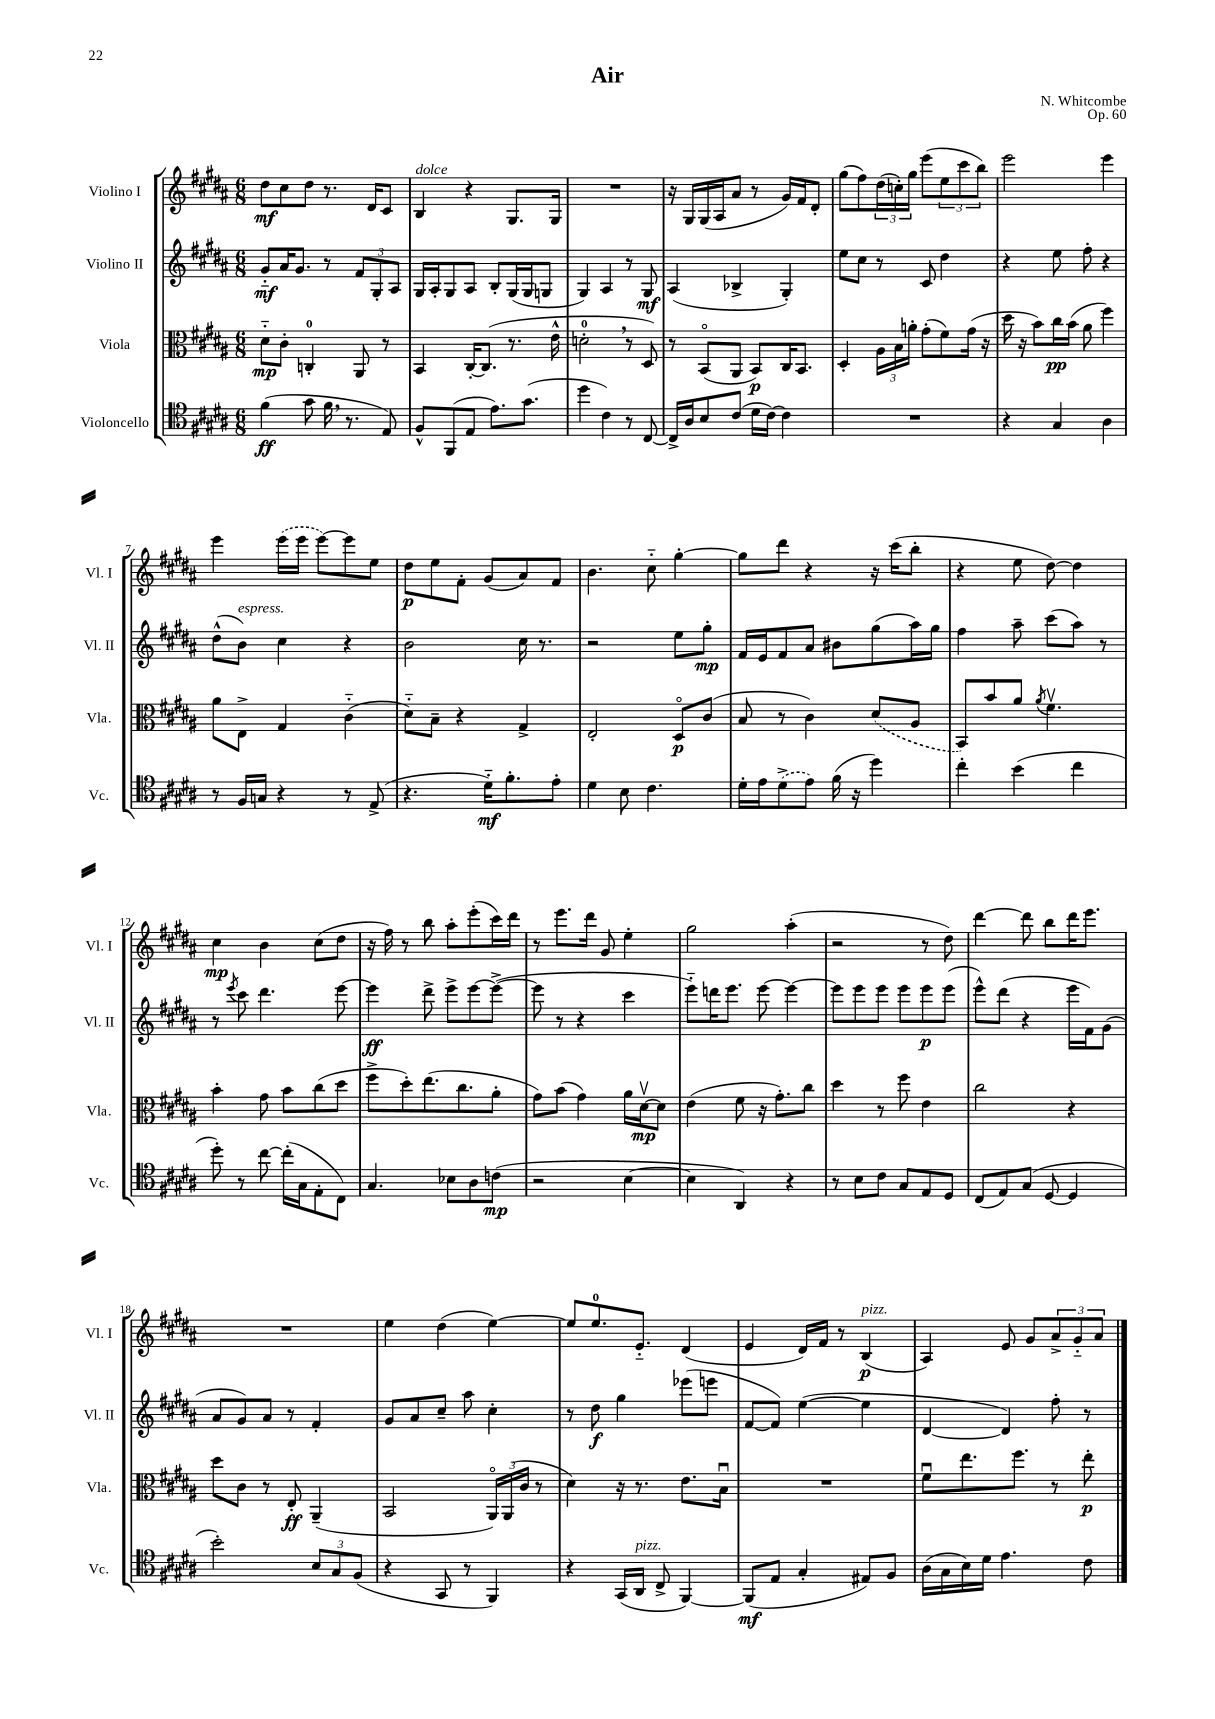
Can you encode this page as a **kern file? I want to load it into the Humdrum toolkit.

**kern	**dynam	**kern	**dynam	**kern	**dynam	**kern	**dynam
*part4	*part4	*part3	*part3	*part2	*part2	*part1	*part1
*staff4	*staff4	*staff3	*staff3	*staff2	*staff2	*staff1	*staff1
*I"Violoncello	*	*I"Viola	*	*I"Violino II	*	*I"Violino I	*
*I'Vc.	*	*I'Vla.	*	*I'Vl. II	*	*I'Vl. I	*
*clefC4	*	*clefC3	*	*clefG2	*	*clefG2	*
*k[f#c#g#d#a#]	*	*k[f#c#g#d#a#]	*	*k[f#c#g#d#a#]	*	*k[f#c#g#d#a#]	*
*M6/8	*	*M6/8	*	*M6/8	*	*M6/8	*
=1	=1	=1	=1	=1	=1	=1	=1
(4f#\	ff	8d#\L	mp	8g#/L	mf	8dd#\L	mf
.	.	8c#'\J	.	16a#/K	.	8cc#\	.
.	.	.	.	8.g#/J	.	.	.
8g#\	.	4Cn'/	.	.	.	8dd#\J	.
16f#,\	.	.	.	8r	.	8.r	.
8.r	.	.	.	.	.	.	.
.	.	8AA#/	.	12f#/L	.	.	.
.	.	.	.	.	.	16d#/KL	.
.	.	.	.	12G#'/	.	.	.
8E/)	.	8r	.	.	.	8c#/J	.
.	.	.	.	12A#/J	.	.	.
=2	=2	=2	=2	=2	=2	=2	=2
!	!	!	!	!	!	!LO:TX:a:i:t=dolce	!
8F#^^/L	.	4BB/	.	16G#/LL	.	4B/	.
.	.	.	.	16A#'/J	.	.	.
(8FF#/	.	.	.	8G#/	.	.	.
8E/J	.	[16C#'/KL	.	8A#/J	.	4r	.
.	.	(8.C#/J]	.	.	.	.	.
8.e\L)	.	.	.	8B'/L	.	.	.
.	.	8.r	.	(16G#/L	.	8.G#/L	.
(8.g#\J	.	.	.	16G#/J	.	.	.
.	.	.	.	8Gn/J	.	.	.
.	.	16e^^\	.	.	.	16G#/Jk	.
=3	=3	=3	=3	=3	=3	=3	=3
4dd#\	.	2dn',\	.	4G#/)	.	2.r	.
4c#\)	.	.	.	4A#/	.	.	.
8r	.	8r	.	8r	.	.	.
[8C#/	.	8D#/)	.	8G#/	mf	.	.
=4	=4	=4	=4	=4	=4	=4	=4
16C#^/LL]	.	8r	.	(4A#/	.	16r	.
16A#/J	.	.	.	.	.	16G#/LL	.
8B/	.	(8BB/L	.	.	.	(16G#/	.
.	.	.	.	.	.	16A#/J	.
(8c#/J	.	8AA#/J	.	4B-X^/	.	8a#/J	.
16d#\LL	.	8BB/L)	p	.	.	8r	.
[16c#\JJ)	.	.	.	.	.	.	.
4c#\]	.	16C#/K	.	4G#'/)	.	16g#/LL)	.
.	.	8.BB/J	.	.	.	16f#/J	.
.	.	.	.	.	.	8d#'/J	.
=5	=5	=5	=5	=5	=5	=5	=5
2.r	.	4D#'/	.	8ee\L	.	(8gg#\L	.
.	.	.	.	8cc#\J	.	8ff#\)	.
.	.	24A#\LL	.	8r	.	(24dd#\L	.
.	.	24B\	.	.	.	24ccn'\)	.
.	.	24an'\JJ	.	.	.	24gg#\JJ	.
.	.	(8g#'\L	.	8c#/	.	(8eee\L	.
.	.	8f#\)	.	4dd#\	.	12ee\	.
.	.	.	.	.	.	12ccc#\	.
.	.	(16g#\Jk	.	.	.	.	.
.	.	.	.	.	.	12bb\J)	.
.	.	16r	.	.	.	.	.
=6	=6	=6	=6	=6	=6	=6	=6
4r	.	16dd#\	.	4r	.	2eee\	.
.	.	16r	.	.	.	.	.
.	.	8b\L)	.	.	.	.	.
4G#/	.	16cc#\L	pp	8ee\	.	.	.
.	.	(16b\JJ	.	.	.	.	.
.	.	8a#\	.	8ff#'\	.	.	.
4A#\	.	4ff#\)	.	4r	.	4eee\	.
!!LO:LB:g=z
=7	=7	=7	=7	=7	=7	=7	=7
8r	.	8a#\L	.	(8dd#^^\L	.	4eee\	.
!	!	!	!	!LO:TX:a:i:t=espress.	!	!	!
16F#/LL	.	8E^\J	.	8b\J)	.	.	.
16Gn/JJ	.	.	.	.	.	.	.
4r	.	4G#/	.	4cc#\	.	(16eee\LL	.
.	.	.	.	.	.	16eee\JJ	.
.	.	.	.	.	.	[8eee\L)	.
8r	.	(4c#\	.	4r	.	8eee\]	.
(8E^/	.	.	.	.	.	8ee\J	.
=8	=8	=8	=8	=8	=8	=8	=8
4.r	.	8d#\L)	.	2b\	.	8dd#\L	p
.	.	8B~\J	.	.	.	8ee\	.
.	.	4r	.	.	.	8f#'\J	.
16d#\KL)	mf	.	.	.	.	(8g#/L	.
8.f#'\	.	.	.	.	.	.	.
.	.	4G#^/	.	16cc#\	.	8a#/)	.
.	.	.	.	8.r	.	.	.
8e'\J	.	.	.	.	.	8f#/J	.
=9	=9	=9	=9	=9	=9	=9	=9
4d#\	.	2E'/	.	2r	.	4.b\	.
8B\	.	.	.	.	.	.	.
4.c#\	.	.	.	.	.	8cc#\	.
.	.	8D#/L	p	8ee\L	.	[4gg#'\	.
.	.	(8c#/J	.	8gg#'\J	mp	.	.
=10	=10	=10	=10	=10	=10	=10	=10
16d#'\LL	.	8B/	.	16f#/LL	.	8gg#\L]	.
16e\J	.	.	.	16e/J	.	.	.
(8d#^\	.	8r	.	8f#/	.	8ddd#\J	.
8e\J)	.	4c#\)	.	8a#/J	.	4r	.
(16f#\	.	.	.	8b#X\L	.	.	.
16r	.	.	.	.	.	.	.
4dd#\)	.	(8d#/L	.	(8gg#\	.	16r	.
.	.	.	.	.	.	(16ccc#\KL	.
.	.	8A#/J	.	16aa#\L)	.	8bb'\J	.
.	.	.	.	16gg#\JJ	.	.	.
=11	=11	=11	=11	=11	=11	=11	=11
4cc#'\	.	8BB/L)	.	4ff#\	.	4r	.
.	.	8b/	.	.	.	.	.
(4b\	.	8a#/J	.	8aa#~\	.	8ee\	.
.	.	8qa#/	.	.	.	.	.
.	.	4.f#v\	.	(8ccc#\L	.	[8dd#\)	.
4cc#\	.	.	.	8aa#\J)	.	4dd#\]	.
.	.	.	.	8r	.	.	.
!!LO:LB:g=z
=12	=12	=12	=12	=12	=12	=12	=12
8dd#'\)	.	4b'\	.	8r	.	4cc#\	mp
.	.	.	.	8qeee/	.	.	.
8r	.	.	.	8ccc#\	.	.	.
[8cc#\	.	8g#\	.	4.ddd#\	.	4b\	.
(16cc#'\LL]	.	8b\L	.	.	.	.	.
16G#\J	.	.	.	.	.	.	.
8E'\	.	(8cc#\	.	.	.	(8cc#\L	.
8C#\J)	.	8dd#\J	.	[8eee\	.	8dd#\J	.
=13	=13	=13	=13	=13	=13	=13	=13
4.G#/	.	8ff#^\L	.	4eee\]	ff	16r	.
.	.	.	.	.	.	16ff#\)	.
.	.	8dd#'\)	.	.	.	8r	.
.	.	(8.ee\	.	8ddd#^\	.	8bb\	.
8B-X\L	.	.	.	8eee^\L	.	8aa#'\L	.
.	.	8.cc#\	.	.	.	.	.
8A#\	.	.	.	[8eee\	.	(8eee'\	.
(8cn\J	mp	8a#'\J	.	(8eee^\J_	.	16ccc#\L)	.
.	.	.	.	.	.	16ddd#\JJ	.
=14	=14	=14	=14	=14	=14	=14	=14
2r	.	8g#\L)	.	8eee\]	.	8r	.
.	.	(8b\J	.	8r	.	8.eee\L	.
.	.	4g#\)	.	4r	.	.	.
.	.	.	.	.	.	16ddd#\Jk	.
.	.	.	.	.	.	8g#/	.
[4B\	.	16a#\LL	.	4ccc#\	.	4ee'\	.
.	.	[16d#v\J	mp	.	.	.	.
.	.	8d#\J]	.	.	.	.	.
=15	=15	=15	=15	=15	=15	=15	=15
4B\]	.	(4e\	.	8eee\L)	.	2gg#\	.
.	.	.	.	16dddn\K	.	.	.
.	.	.	.	8.eee\J	.	.	.
4AA#/)	.	8f#\	.	.	.	.	.
.	.	16r	.	[8eee\	.	.	.
.	.	8.g#'\L)	.	.	.	.	.
4r	.	.	.	4eee\_	.	(4aa#'\	.
.	.	8cc#\J	.	.	.	.	.
=16	=16	=16	=16	=16	=16	=16	=16
8r	.	4dd#\	.	8eee\L]	.	2r	.
8B\L	.	.	.	8eee\	.	.	.
8c#\J	.	8r	.	8eee\J	.	.	.
8G#/L	.	8ff#\	.	8eee\L	.	.	.
8E/	.	4e\	.	8eee\	p	8r	.
8D#/J	.	.	.	(8eee\J	.	8dd#\)	.
=17	=17	=17	=17	=17	=17	=17	=17
(8C#/L	.	2cc#\	.	8eee^^\L)	.	[4ddd#\	.
8E/)	.	.	.	(8ddd#\J	.	.	.
(8G#/J	.	.	.	4r	.	8ddd#\]	.
[8D#/	.	.	.	.	.	8bb\L	.
4D#/]	.	4r	.	16eee\LL	.	16ddd#\K	.
.	.	.	.	16f#\J)	.	8.eee\J	.
.	.	.	.	(8g#\J	.	.	.
!!LO:LB:g=z
=18	=18	=18	=18	=18	=18	=18	=18
2b'\)	.	8dd#\L	.	8a#/L	.	2.r	.
.	.	8c#\J	.	8g#/)	.	.	.
.	.	8r	.	8a#/J	.	.	.
.	.	8E'/	ff	8r	.	.	.
12B/L	.	(4AA#~/	.	4f#'/	.	.	.
12G#/	.	.	.	.	.	.	.
(12F#/J	.	.	.	.	.	.	.
=19	=19	=19	=19	=19	=19	=19	=19
4r	.	2BB/	.	8g#/L	.	4ee\	.
.	.	.	.	8a#/	.	.	.
8GG#/	.	.	.	8cc#~/J	.	(4dd#\	.
8r	.	.	.	8aa#\	.	.	.
4FF#/)	.	24AA#/LL)	.	4cc#'\	.	[4ee\)	.
.	.	(24AA#/	.	.	.	.	.
.	.	24c#/JJ	.	.	.	.	.
.	.	8r	.	.	.	.	.
=20	=20	=20	=20	=20	=20	=20	=20
4r	.	4d#\)	.	8r	.	8ee/L]	.
.	.	.	.	8dd#\	f	8.ee/	.
(16GG#/LL	.	16r	.	4gg#\	.	.	.
!LO:TX:a:i:t=pizz.	!	!	!	!	!	!	!
16AA#/JJ	.	8.r	.	.	.	8.e/J	.
8C#^/	.	.	.	.	.	.	.
[4FF#/)	.	8.e\L	.	(8eee-X\L	.	(4d#/	.
.	.	.	.	8eeen\J	.	.	.
.	.	16Bu\Jk	.	.	.	.	.
=21	=21	=21	=21	=21	=21	=21	=21
(8FF#/L]	mf	2.r	.	[8f#/L	.	4e/	.
8E/J	.	.	.	8f#/J])	.	.	.
4G#'/	.	.	.	([4ee\	.	16d#/LL)	.
.	.	.	.	.	.	16f#/JJ	.
.	.	.	.	.	.	8r	.
!	!	!	!	!	!	!LO:TX:a:i:t=pizz.	!
8E#X/L)	.	.	.	4ee\]	.	(4B/	p
8F#/J	.	.	.	.	.	.	.
=22	=22	=22	=22	=22	=22	=22	=22
(16A#\LL	.	8f#u\L	.	[4d#/	.	4A#/)	.
16G#\	.	.	.	.	.	.	.
16B\)	.	8.ee\	.	.	.	.	.
16d#\JJ	.	.	.	.	.	.	.
4.e\	.	.	.	4d#/])	.	8e/	.
.	.	8.ff#\J	.	.	.	.	.
.	.	.	.	.	.	8g#/L	.
.	.	8r	.	8ff#'\	.	12a#^/	.
.	.	.	.	.	.	12g#/	.
8c#\	.	8ee'\	p	8r	.	.	.
.	.	.	.	.	.	12a#/J	.
==	==	==	==	==	==	==	==
*-	*-	*-	*-	*-	*-	*-	*-
